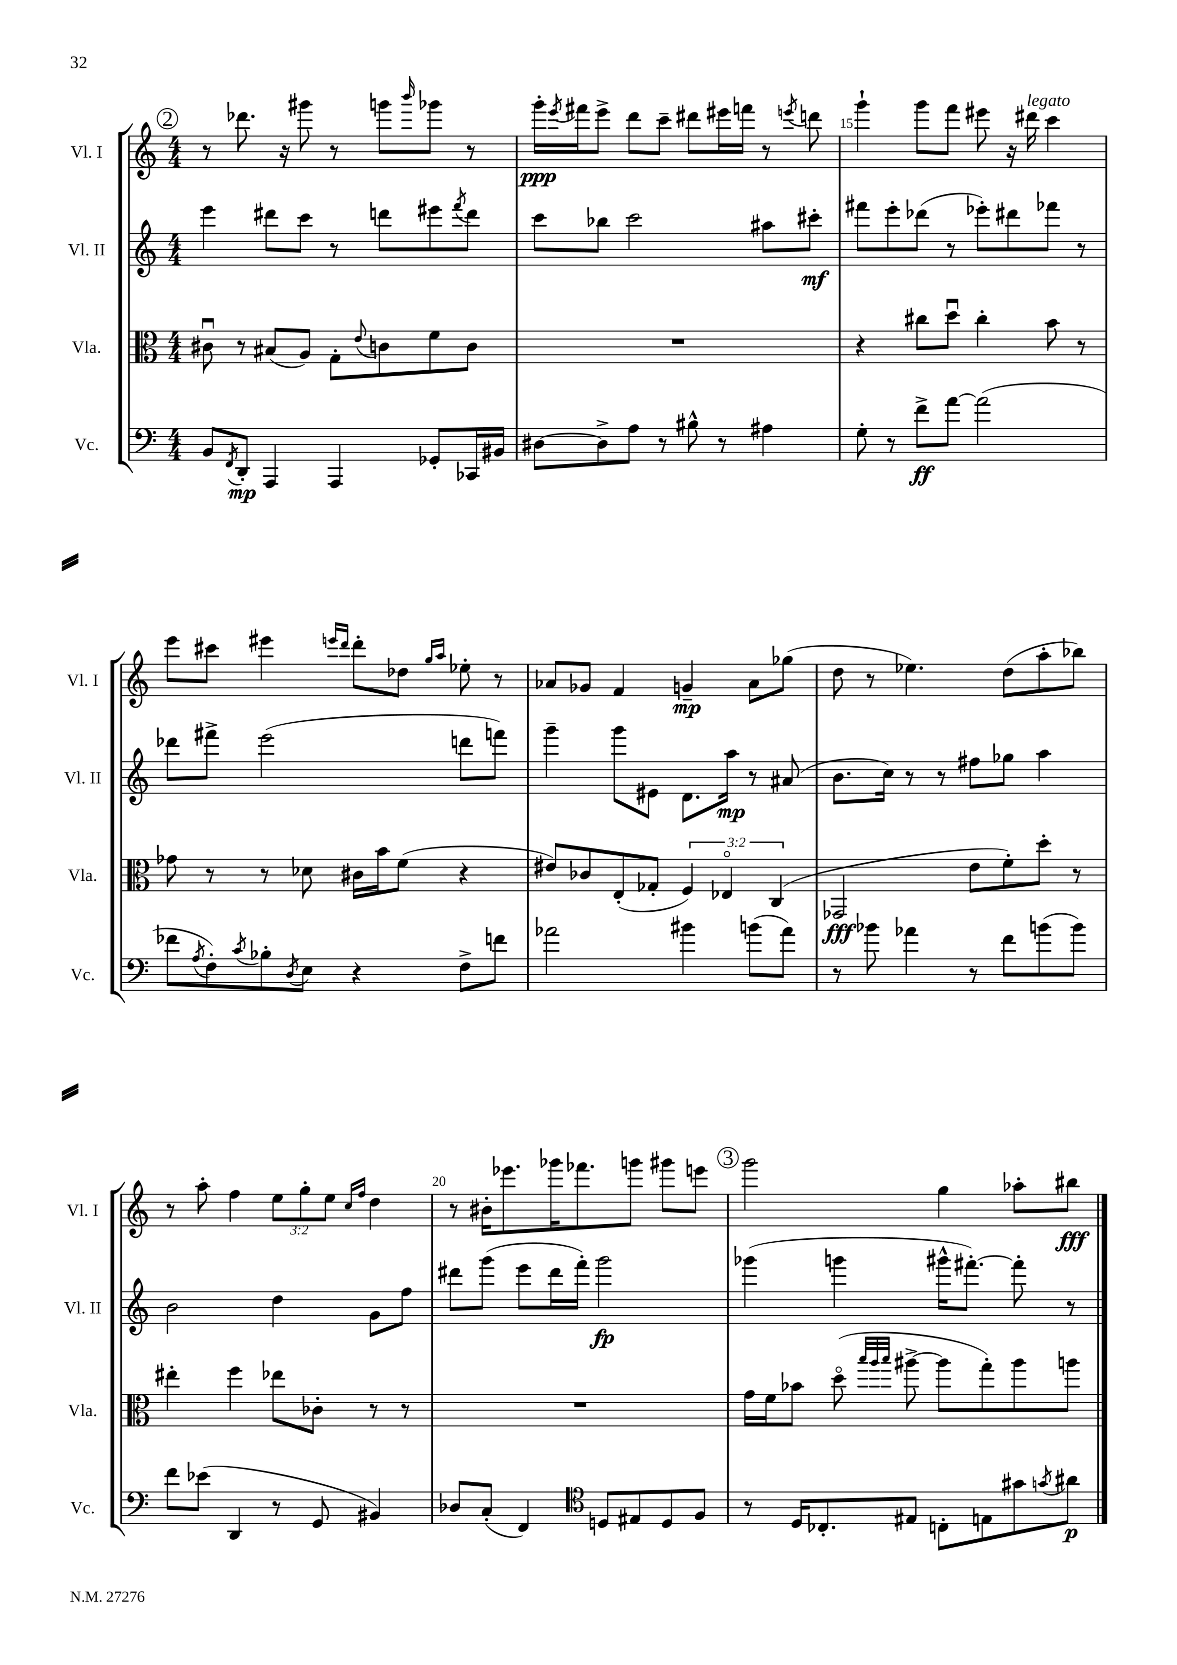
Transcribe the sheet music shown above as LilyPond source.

<<
\new StaffGroup <<
\new Staff = "s0" \with { instrumentName = "Vl. I" shortInstrumentName = "Vl. I" } {
    \clef treble \key c \major \numericTimeSignature \time 4/4 \override Staff.TupletNumber.text = #tuplet-number::calc-fraction-text
    \mark \markup { \circle "2" } r8 des'''8. r16 gis'''8 r8 g'''8 \grace { b'''16 } ges'''8 r8 |
    g'''16-.\ppp \acciaccatura { e'''8 } fis'''16 e'''8-> d'''8 c'''8-- dis'''8 eis'''16 f'''16 r8 \acciaccatura { e'''8 } d'''8 |
    g'''4-! g'''8 f'''8 eis'''8 r16 dis'''16^\markup { \italic "legato" } c'''4 |
    e'''8 cis'''8 eis'''4 \grace { e'''16 d'''16 } d'''8-. des''8 \grace { g''16 a''16 } ees''8-. r8 |
    aes'8 ges'8 f'4 g'4--\mp aes'8 ges''8( |
    d''8 r8 ees''4.) d''8( a''8-. bes''8) |
    r8 a''8-. f''4 \tuplet 3/2 { e''8 g''8-. e''8 } \grace { c''16 f''16 } d''4 |
    r8 bis'16-. ees'''8. ges'''16 fes'''8. g'''8 gis'''8 e'''8 |
    \mark \markup { \circle "3" } g'''2 g''4 aes''8-. bis''8\fff \bar "|." |
}
\new Staff = "s1" \with { instrumentName = "Vl. II" shortInstrumentName = "Vl. II" } {
    \clef treble \key c \major \numericTimeSignature \time 4/4
    \mark \markup { \circle "2" } e'''4 dis'''8 c'''8 r8 d'''8 eis'''8 \acciaccatura { f'''8 } d'''8 |
    c'''8 bes''8 c'''2 ais''8 cis'''8-.\mf |
    fis'''8 e'''8-. des'''8( r8 ees'''8-.) dis'''8 fes'''8 r8 |
    des'''8 fis'''8-> e'''2( d'''8 f'''8) |
    g'''4-- g'''8 eis'8 d'8. a''16\mp r8 ais'8( |
    b'8. c''16) r8 r8 fis''8 ges''8 a''4 |
    b'2 d''4 g'8 f''8 |
    dis'''8 g'''8( e'''8 dis'''16 f'''16-.) g'''2\fp |
    \mark \markup { \circle "3" } ges'''4( g'''4 gis'''16-^ fis'''8.~-.) fis'''8-. r8 \bar "|." |
}
\new Staff = "s2" \with { instrumentName = "Vla." shortInstrumentName = "Vla." } {
    \clef alto \key c \major \numericTimeSignature \time 4/4 \override Staff.TupletNumber.text = #tuplet-number::calc-fraction-text
    \mark \markup { \circle "2" } cis'8\downbow r8 bis8( a8) g8-. \appoggiatura { e'8 } c'8 f'8 c'8 |
    R1 |
    r4 cis''8 d''8\downbow cis''4-. b'8 r8 |
    ges'8 r8 r8 des'8 cis'16 b'16 f'8( r4 |
    eis'8) ces'8 e8-.( ges8-. \tuplet 3/2 { f4) ees4\flageolet c4( } |
    ges,2\fff e'8 f'8-.) d''8-. r8 |
    eis''4-. f''4 ees''8 ces'8-. r8 r8 |
    R1 |
    \mark \markup { \circle "3" } g'16 f'16 bes'8 d''8\flageolet( \grace { b''32 a''32 b''32 } ais''8~-> ais''8 g''8-.) ais''8 a''8 \bar "|." |
}
\new Staff = "s3" \with { instrumentName = "Vc." shortInstrumentName = "Vc." } {
    \clef bass \key c \major \numericTimeSignature \time 4/4
    \mark \markup { \circle "2" } b,8 \acciaccatura { f,8 } d,8-.\mp a,,4 a,,4 ges,8-. ces,16 bis,16 |
    dis8~ dis8-> a8 r8 bis8-^ r8 ais4 |
    g8-. r8 f'8->\ff a'8~ a'2( |
    fes'8 \acciaccatura { a8 } f8-.) \acciaccatura { c'8 } bes8-. \acciaccatura { d8 } e8 r4 f8-> f'8 |
    aes'2 bis'4 b'8( aes'8) |
    r8 bes'8 aes'4 r8 f'8 b'8( b'8) |
    f'8 ees'8( d,4 r8 g,8 bis,4) |
    des8 c8-.( f,4) \clef tenor d8 eis8 d8 f8 |
    \mark \markup { \circle "3" } r8 d16 ces8.-. eis8 c8-. e8 gis'8 \acciaccatura { g'8 } ais'8\p \bar "|." |
}
>>
>>
\layout { \context { \Score currentBarNumber = #13 \override BarNumber.break-visibility = ##(#f #t #t) barNumberVisibility = #(every-nth-bar-number-visible 5) } }
